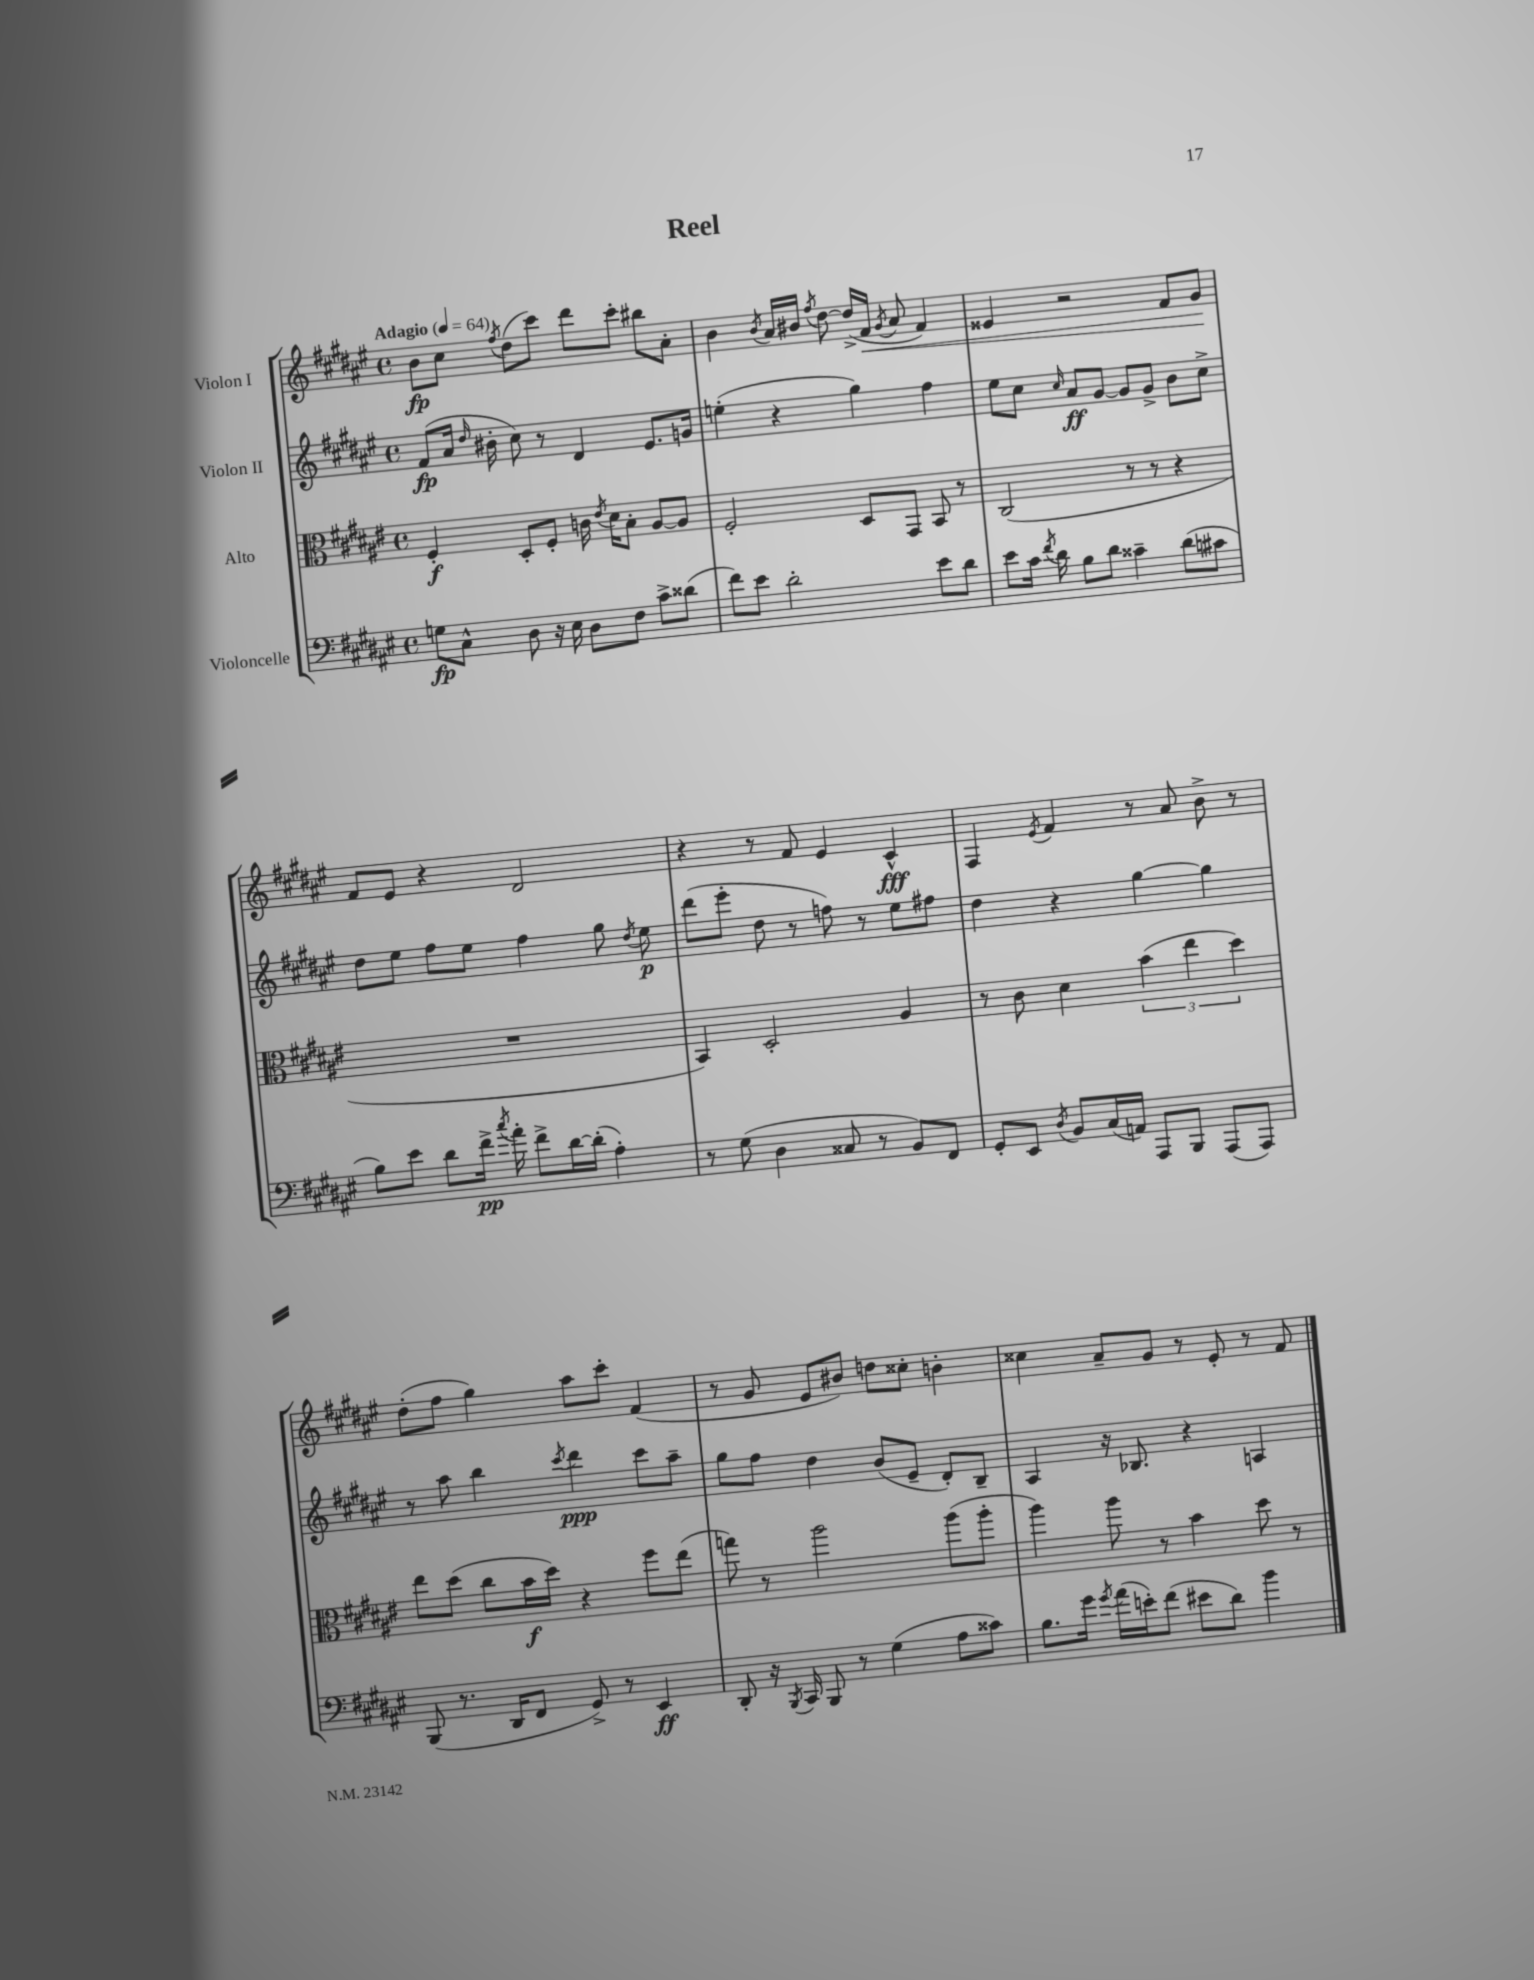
\header { title = "Reel" }
<<
\new StaffGroup <<
\new Staff = "s0" \with { instrumentName = "Violon I" } {
    \clef treble \key fis \major \defaultTimeSignature \time 4/4 \tempo "Adagio" 4 = 64
    \autoBeamOff b'8[\fp cis''8] \acciaccatura { fis''8 } dis''8[( cis'''8]) dis'''8[ cis'''8]-. bis''8[ ais'8]-. |
    b'4 \acciaccatura { b'8 } ais'16[ bis'16] \acciaccatura { fis''8 } dis''8~ dis''16[->( fis'16]\< \acciaccatura { gis'8 } ais'8 fis'4) |
    eisis'4 r2 fis'8[ gis'8]\! |
    fis'8[ eis'8] r4 dis'2 |
    r4 r8 fis'8 eis'4 cis'4-^\fff |
    fis4 \acciaccatura { eis'8 } fis'4 r8 ais'8 b'8-> r8 |
    dis''8[-.( fis''8] gis''4) ais''8[ cis'''8]-. fis'4( |
    r8 gis'8 eis'8[ bis'8]) d''8[ cisis''8]-. b'4-. |
    cisis''4 ais'8[-- gis'8] r8 eis'8-. r8 fis'8 \bar "|." |
}
\new Staff = "s1" \with { instrumentName = "Violon II" } {
    \clef treble \key fis \major \defaultTimeSignature \time 4/4
    \autoBeamOff fis'8[\fp( ais'16] \grace { dis''16 } bis'16-. cis''8) r8 dis'4 eis'8.[ g'16] |
    e''4-.( r4 gis''4) fis''4 |
    eis''8[ cis''8] \grace { cis''16 } ais'8[\ff gis'8]~ gis'8[ gis'8]-> b'8[ cis''8]-> |
    dis''8[ eis''8] fis''8[ eis''8] fis''4 gis''8 \acciaccatura { dis''8 } eis''8\p |
    dis'''8[( eis'''8]-. dis''8 r8 f''8) r8 eis''8[ fis''8] |
    dis''4 r4 gis''4~ gis''4 |
    r8 ais''8 b''4 \acciaccatura { cis'''8 } dis'''4\ppp cis'''8[ ais''8]-- |
    gis''8[ fis''8] dis''4 b'8[( eis'8]-- dis'8[-.) b8]-- |
    ais4 r16 bes8. r4 a4 \bar "|." |
}
\new Staff = "s2" \with { instrumentName = "Alto" } {
    \clef alto \key fis \major \defaultTimeSignature \time 4/4
    \autoBeamOff fis4-.\f dis8[-. fis8]-. c'16 \acciaccatura { eis'8 } dis'16[ b8]-. ais8[~ ais8] |
    fis2-. dis8[ gis,8] b,8 r8 |
    cis2( r8 r8 r4 |
    R1 |
    b,4) dis2-. ais4 |
    r8 cis'8 dis'4 \tuplet 3/2 { b'4( eis''4 dis''4) } |
    eis''8[ dis''8]( cis''8[ b'16\f dis''16]) r4 fis''8[ eis''8]( |
    g''8) r8 ais''2 ais''8[( ais''8]-. |
    ais''4) ais''8 r8 b'4 dis''8 r8 \bar "|." |
}
\new Staff = "s3" \with { instrumentName = "Violoncelle" } {
    \clef bass \key fis \major \defaultTimeSignature \time 4/4
    \autoBeamOff g8[\fp cis8]-^ dis8 r16 eis16 dis8[ fis8] cis'8[-> disis'8]( |
    fis'8[) eis'8] dis'2-. eis'8[ dis'8] |
    eis'8[ cis'16] \acciaccatura { fis'8 } dis'16 b8[ dis'8] cisis'4-- dis'8[( cis'8] |
    b8[) eis'8] dis'8[ fis'16]->\pp \acciaccatura { cis''8 } ais'16-. fis'8[-> dis'16~ dis'16]-.( ais4-.) |
    r8 gis8( dis4 cisis8 r8 b,8[) fis,8] |
    gis,8[-. eis,8] \acciaccatura { dis8 } b,8[ cis16( a,16]) ais,,8[ b,,8] ais,,8[( ais,,8]) |
    b,,8( r8. dis,16[ fis,8] gis,8->) r8 eis,4\ff |
    dis,8-. r16 \acciaccatura { b,,8 } cis,16 b,,8 r8 gis4( ais8[ cisis'8]) |
    b8.[ gis'16] \acciaccatura { gis'8 } ais'16[( e'16-.) fis'8]( eis'8[ dis'8]) b'4 \bar "|." |
}
>>
>>
\layout { \context { \Score \remove "Bar_number_engraver" } }
